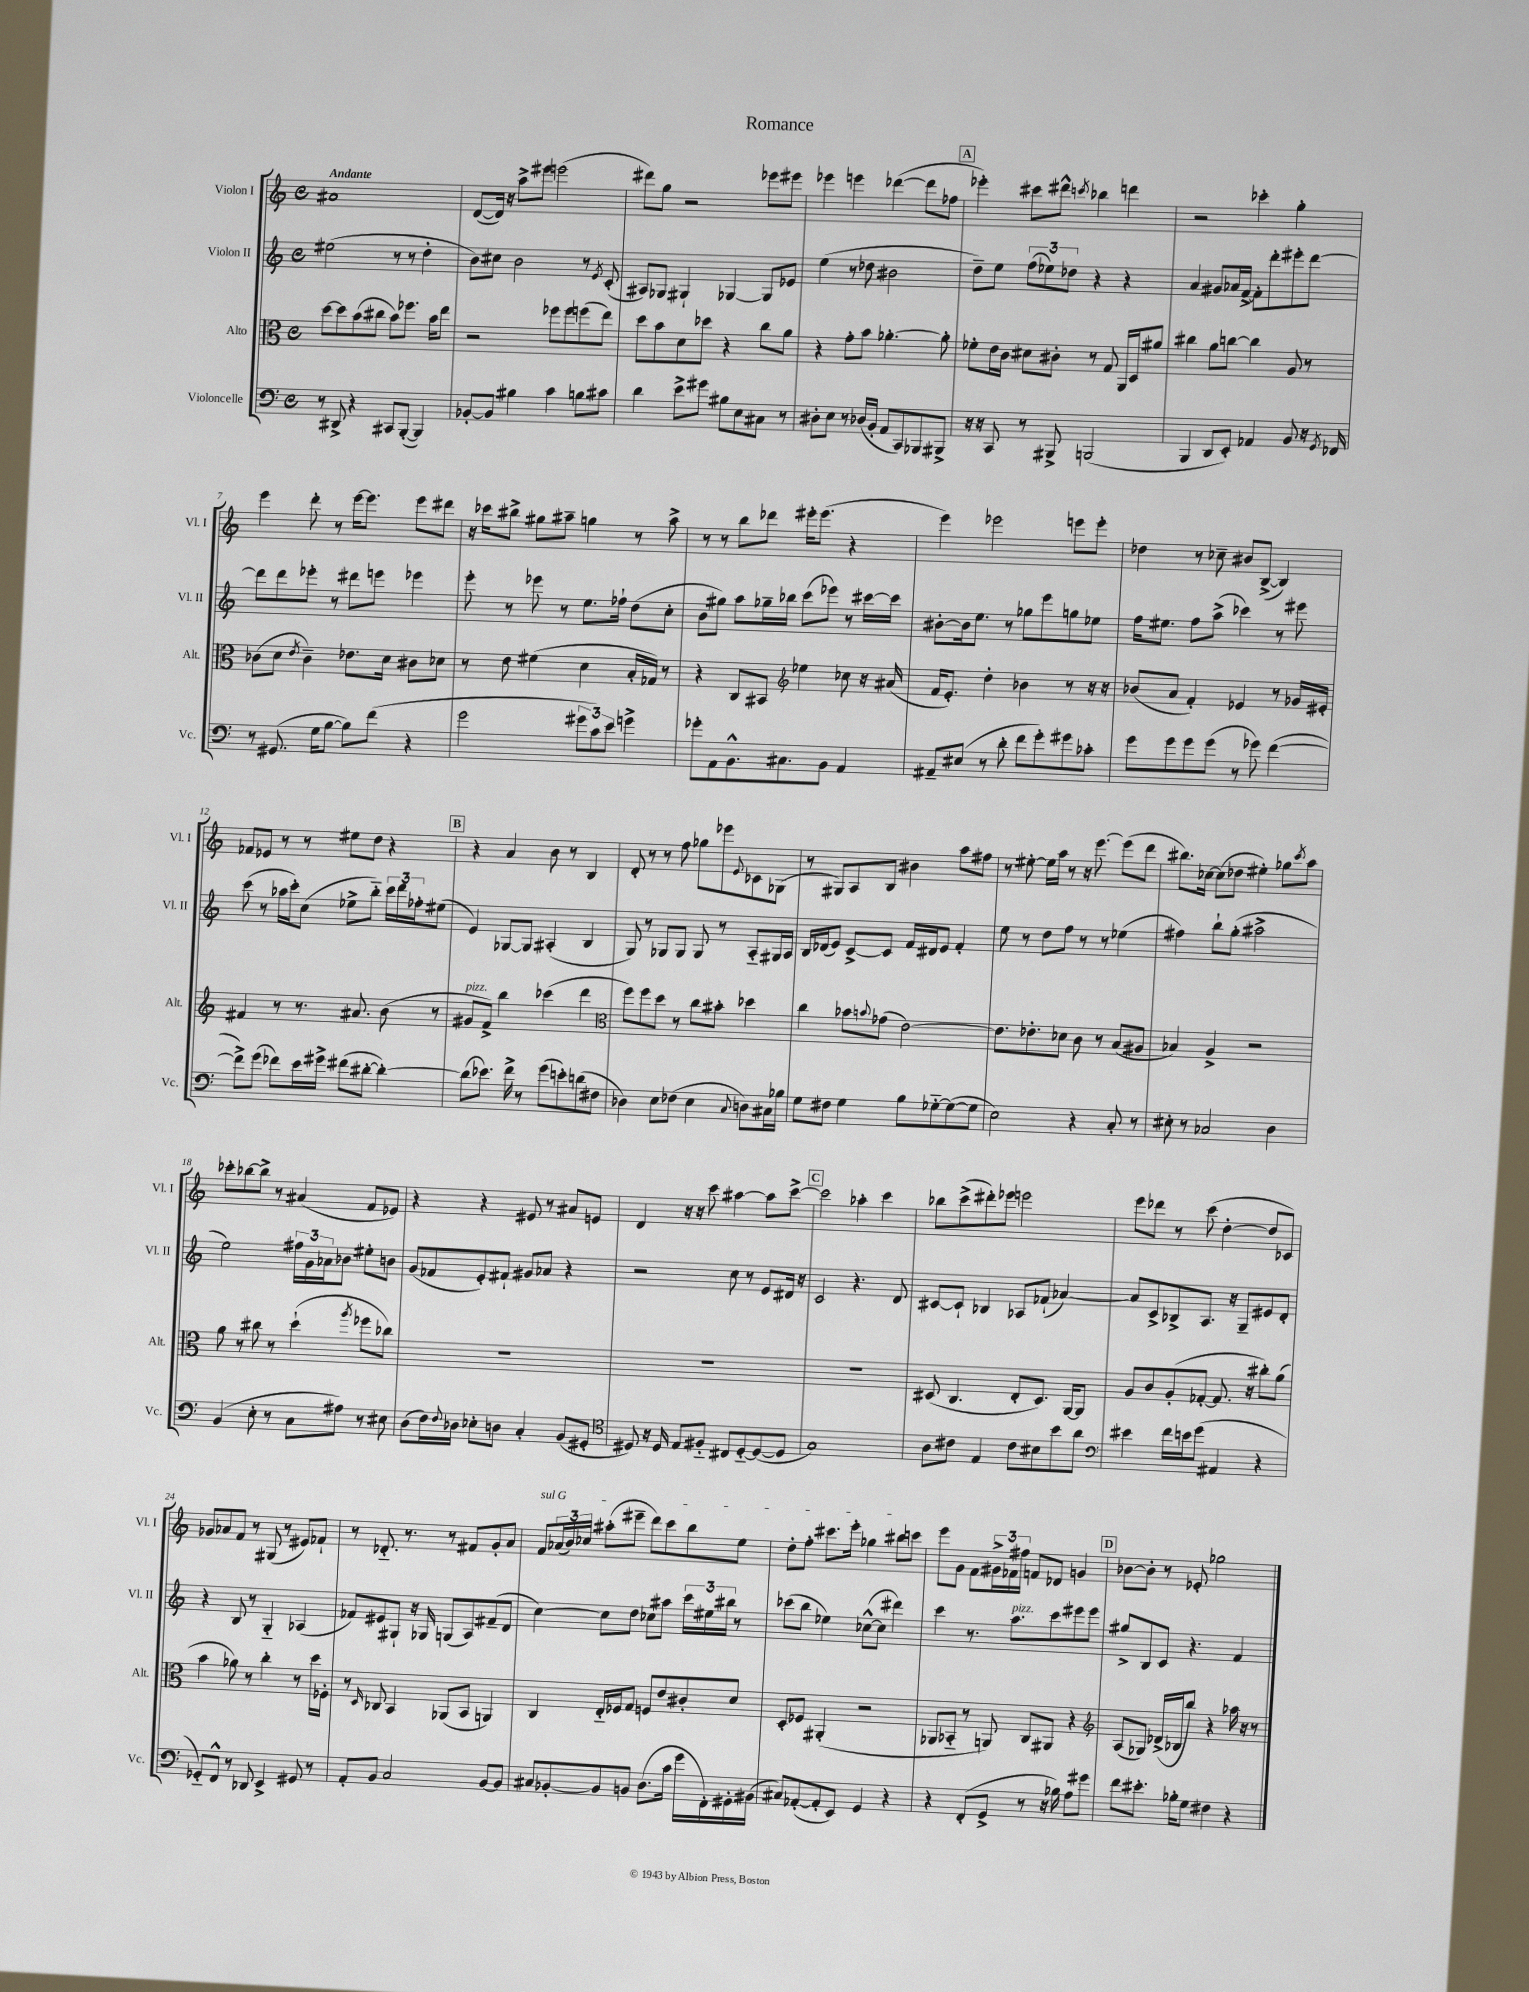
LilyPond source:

\header { title = "Romance" }
<<
\new StaffGroup <<
\new Staff = "s0" \with { instrumentName = "Violon I" shortInstrumentName = "Vl. I" } {
    \clef treble \key c \major \defaultTimeSignature \time 4/4 \tempo "Andante"
    ais'1 |
    d'8~( d'16) r16 a''8-> eis'''8 e'''2( |
    dis'''8) g''8 r2 ees'''8 eis'''8 |
    ees'''4 e'''4 des'''4~( des'''8 fes''8 |
    \mark \markup { \box "A" } ees'''4-.) cis'''8 dis'''8-^ \acciaccatura { c'''8 } bes''4 d'''4 |
    r2 ces'''4-. g''4-. |
    e'''4 d'''8-. r8 e'''16~ e'''8. e'''8 dis'''8 |
    r16 ces'''16 bis''8-> gis''8 ais''8-- g''4 r8 ais''8-> |
    r8 r8 b''8 des'''8 eis'''16-. eis'''8.( r4 |
    e'''4) ees'''2 e'''8 e'''8-. |
    des''4 r8 ces''8-- bis'8 b8~->( b4) |
    fes'8 ees'8 r8 r8 eis''8 d''8 r4 |
    \mark \markup { \box "B" } r4 a'4 b'8 r8 b4 |
    d'8-. r8 r8 f''8 ges''8 ees'''8 \appoggiatura { e'8 } ces'8 ges8( |
    r8 gis8) a8 b8 bis'4 a''8 fis''8 |
    r8 eis''8~-. eis''16 a''16 r8 r16 e'''8.~ e'''8( d'''8 |
    bis''8.) ces''16~ ces''8( des''8 eis''4-.) ges''8 \acciaccatura { c'''8 } a''8 |
    ces'''8-. bes''8~ bes''8-> r8 ais'4( f'8 ees'8) |
    r4 r4 eis'8 r8 ais'8 e'8 |
    d'4 r16 r16 c'''8 ais''4~ ais''8 c'''8~-> |
    \mark \markup { \box "C" } c'''2 aes''4-. c'''4 |
    bes''8 c'''8->( dis'''8-.) ees'''8 e'''2 |
    e'''8 des'''8 r8 c'''8( d''4~-. d''8 ces'8) |
    ges'8 aes'8 f'8 r8 gis8( r8 eis'8) fes'8-! |
    r8 des'8.-_ r8. r8 fis'8 g'8-. a'8 |
    \once \override TextSpanner.bound-details.left.text = \markup { \italic "sul G" } f'8\startTextSpan \tuplet 3/2 { aes'16( b'16) ces''16 } ais''8-.( eis'''8-- d'''8) c'''8 b''8 e''8 |
    d''8-. f''8-. cis'''8. e'''16-. ges''4 bis''8 c'''8\stopTextSpan |
    e'''8 g'8 f'8 \tuplet 3/2 { gis'16-> fes'16 fis''16 } f'8 des'8 g'4 |
    \mark \markup { \box "D" } bes'8~ bes'8-. r8 ees'8-. ges''2 \bar "|." |
}
\new Staff = "s1" \with { instrumentName = "Violon II" shortInstrumentName = "Vl. II" } {
    \clef treble \key c \major \defaultTimeSignature \time 4/4
    eis''2( r8 r8 d''4-. |
    b'8) cis''8 b'2 r8 \acciaccatura { e'8 } c'8-.( |
    ais8) ges8 gis4-! ges4~ ges8 ees'8 |
    e''4( r8 des''8 bis'2 |
    \mark \markup { \box "A" } d''8--) e''8 \tuplet 3/2 { f''8( ees''8) des''8 } r4 r4 |
    a'4 gis'8 aes'16 f'16~-> f'8-. d'''8-. eis'''8-. d'''8~ |
    d'''8 d'''8 ees'''8-. r8 dis'''8 e'''8 ees'''4 |
    e'''8-. r8 ees'''8 r8 e''8. fes''16-! d''8( c''8-. |
    b'8 gis''8) a''8 ges''16-- bes''16 c'''8( ees'''8) r8 cis'''16~ cis'''16 |
    bis'8~-. bis'16 e''8. r8 ges''8 e'''8 g''8 ees''8 |
    f''16 eis''8. f''8 a''8->( ces'''4) r8 eis'''8 |
    c'''8( r8 aes''16 c'''16-.) c''8( ees''8-> b''8-_) \tuplet 3/2 { c'''16 d'''16 fes''16-. } eis''8( |
    \mark \markup { \box "B" } e'4) ges8~ ges8 ais4-.( b4 |
    g8) r8 ges8 ges8 ges8 r8 a8-_ gis16 a16 |
    b16 des'16( e'8) c'8~-> c'8 f'16 dis'16 e'8 f'4-. |
    e''8 r8 d''8 f''8 r8 r8 ees''4( |
    fis''4) b''8-! g''8-.( ais''2-> |
    e''2) \tuplet 3/2 { fis''16 g'16 aes'16 } bes'8 eis''8-. b'8 |
    g'8( fes'8 e'8-.) fis'8-! gis'8 aes'8 r4 |
    r2 c''8 r8 e'8 dis'16 r16 |
    \mark \markup { \box "C" } c'2 r4. d'8 |
    cis'8~ cis'8-! bes4 aes8 fes'8-!( aes'4~) |
    aes'8 c'8-> bes8-> a8. r16 g8-- eis'8 d'8-. |
    r4 b8 r8 g4-_ aes4( |
    fes'8) eis'8 gis8-! r16 ges16 g8( a8) fis'8--( d'8 |
    c''4~) c''8 d''8 ces''8 ais''8 \tuplet 3/2 { c'''16 eis''16 bis''16 } r8 |
    ces'''8( b''8 ees''4) ces''8~-^( ces''8 dis'''4) |
    c'''4 r8. a''8.^\markup { \italic "pizz." } c'''8 eis'''8 eis'''8 |
    \mark \markup { \box "D" } gis''8-> b8 c'8 r4. f'4 \bar "|." |
}
\new Staff = "s2" \with { instrumentName = "Alto" shortInstrumentName = "Alt." } {
    \clef alto \key c \major \defaultTimeSignature \time 4/4
    d''8~ d''8 b'8( cis''8 b'8) fes''8. b'16 e''8 |
    r2 fes''8 fes''8 f''8( e''8) |
    d''8 b'8 d'8 des''8 r4 c''8 a'8 |
    r4 g'8-. b'8 aes'4.~-. aes'8-. |
    \mark \markup { \box "A" } fes'8-. e'16 c'16 dis'8 cis'8-. r8 g8 a,16 d16 ais'8 |
    cis''4 a'8 c''8~ c''4 a8 r8 |
    ces'8( d'8 \acciaccatura { e'8 } ces'4--) ees'8. d'16 cis'8 des'8 |
    r8 e'8 fis'4( d'4 b16-. ges16) r8 |
    r4 c8 bis,8 \clef treble ees''4 ces''8 r16 ais'16( |
    f'16 e'8.-.) d''4-. bes'4 r8 r16 r16 |
    bes'8( a'8 f'4-.) ees'4 r8 ges'16 eis'16-. |
    fis'4 r8 r8. ais'8. b'8( r8 |
    \mark \markup { \box "B" } gis'8^\markup { \italic "pizz." } f'8->) b''4 ces'''4( d'''4 |
    \clef alto f''8) f''8 d''8 r8 c''8 bis'8-. des''4 |
    c''4 bes'8 \appoggiatura { b'8 } ges'8( e'2~) |
    e'8. ees'8.-. des'8 c'8 r8 b8( ais8 |
    bes4) a4-> r2 |
    a'8 r8 cis''8 r8 d''4-!( \acciaccatura { a''8 } fes''8 ces''8) |
    R1 |
    R1 |
    \mark \markup { \box "C" } R1 |
    dis8( c4. e8-. dis8.) a,16~ a,8 |
    a8 c'8 a8-.( ges8~-. ges8. r16 cis''8-.) a'8( |
    b'4 aes'8) r8 c''4-. r8 d''16 fes16-. |
    r8 \grace { d16 } ces8 b,4 aes,8( b,8 a,4) |
    c4 e16-_ fes16 g8 f8 e'8 cis'8-. d'8 |
    d8-. fes8 ais,4-.( r2 |
    aes,8 bes,8-_ r8 a,8) c8 ais,8 r4 |
    \mark \markup { \box "D" } \clef treble a8( ges8) des'16->( bes16 b''8) r4 aes''16 r16 r8 \bar "|." |
}
\new Staff = "s3" \with { instrumentName = "Violoncelle" shortInstrumentName = "Vc." } {
    \clef bass \key c \major \defaultTimeSignature \time 4/4
    r8 dis,8-> r4 cis,8 b,,8~-.( b,,4) |
    bes,8~-. bes,8 bis4 c'4 b8 cis'8 |
    d'4 e'8-> gis'8 bis8 e8 cis8 r8 |
    dis8-. e8 r8 des16( b,16-. a,8 c,8) bes,,8 bis,,8-> |
    \mark \markup { \box "A" } r16 r16 c,8 r8 bis,,8-> b,,2( |
    b,,4 d,8 e,8-.) aes,4 b,8 r16 \acciaccatura { g,8 } fes,16 |
    r8 gis,8.( g16 b8~ b8) f'8( r4 |
    g'2 \tuplet 3/2 { gis'8 c'8) e'8 } g'4-> |
    ges'8-. a,8 b,8.-^ cis8. b,8 a,4 |
    ais,8-- eis8( r8 d'8-. f'8 g'8-.) gis'8 ces'8-. |
    g'8 g'8 g'8 g'8( r8 ges'8) f'4~( |
    f'8->) g'8( fes'8) e'16 gis'16-> fis'8( dis'8~-. dis'4~-.) |
    \mark \markup { \box "B" } dis'8( ees'8.) f'16-> r8 g'8( e'8-.) d'8( fis8 |
    des4) e8 fes8( e4 \appoggiatura { c8 } d8) cis16 bes16 |
    g8 fis8 g4 b8 ges8~-_ ges8~( ges8 |
    e2) r4 c8-. r8 |
    eis8-. r8 ces2 d4 |
    b,4( e8-. r8 c8 ais8) r8 eis8 |
    d8( f16) \appoggiatura { f8 } des16 ees8-. d8 c4-. b,8( gis,8-. |
    \clef tenor dis8) r16 dis16 e8 fis8-_ cis8 dis8~-_ dis8~( dis8 |
    \mark \markup { \box "C" } g1) |
    a8 cis'8 e4 cis'8 bis8 b'8 a'8 |
    \clef bass eis'4 f'16 e'16 g'8( ais,4 r4 |
    ges,8-_) f,8-^ r8 des,8 e,4-> gis,8 r8 |
    a,8-. b,8 c2 b,8~ b,8 |
    cis8 bes,8~-. bes,8 b,8 d8.( c'16 g'16 f,16-.) gis,16-. bis,16( |
    cis8) aes,8~-.( aes,8-. e,8) g,4 r4 |
    r4 f,8-.( g,8-> r8 r16 bes16) a8 gis'8 |
    \mark \markup { \box "D" } f'8 eis'8.-. bes16-. g8 fis4 r4 \bar "|." |
}
>>
>>
